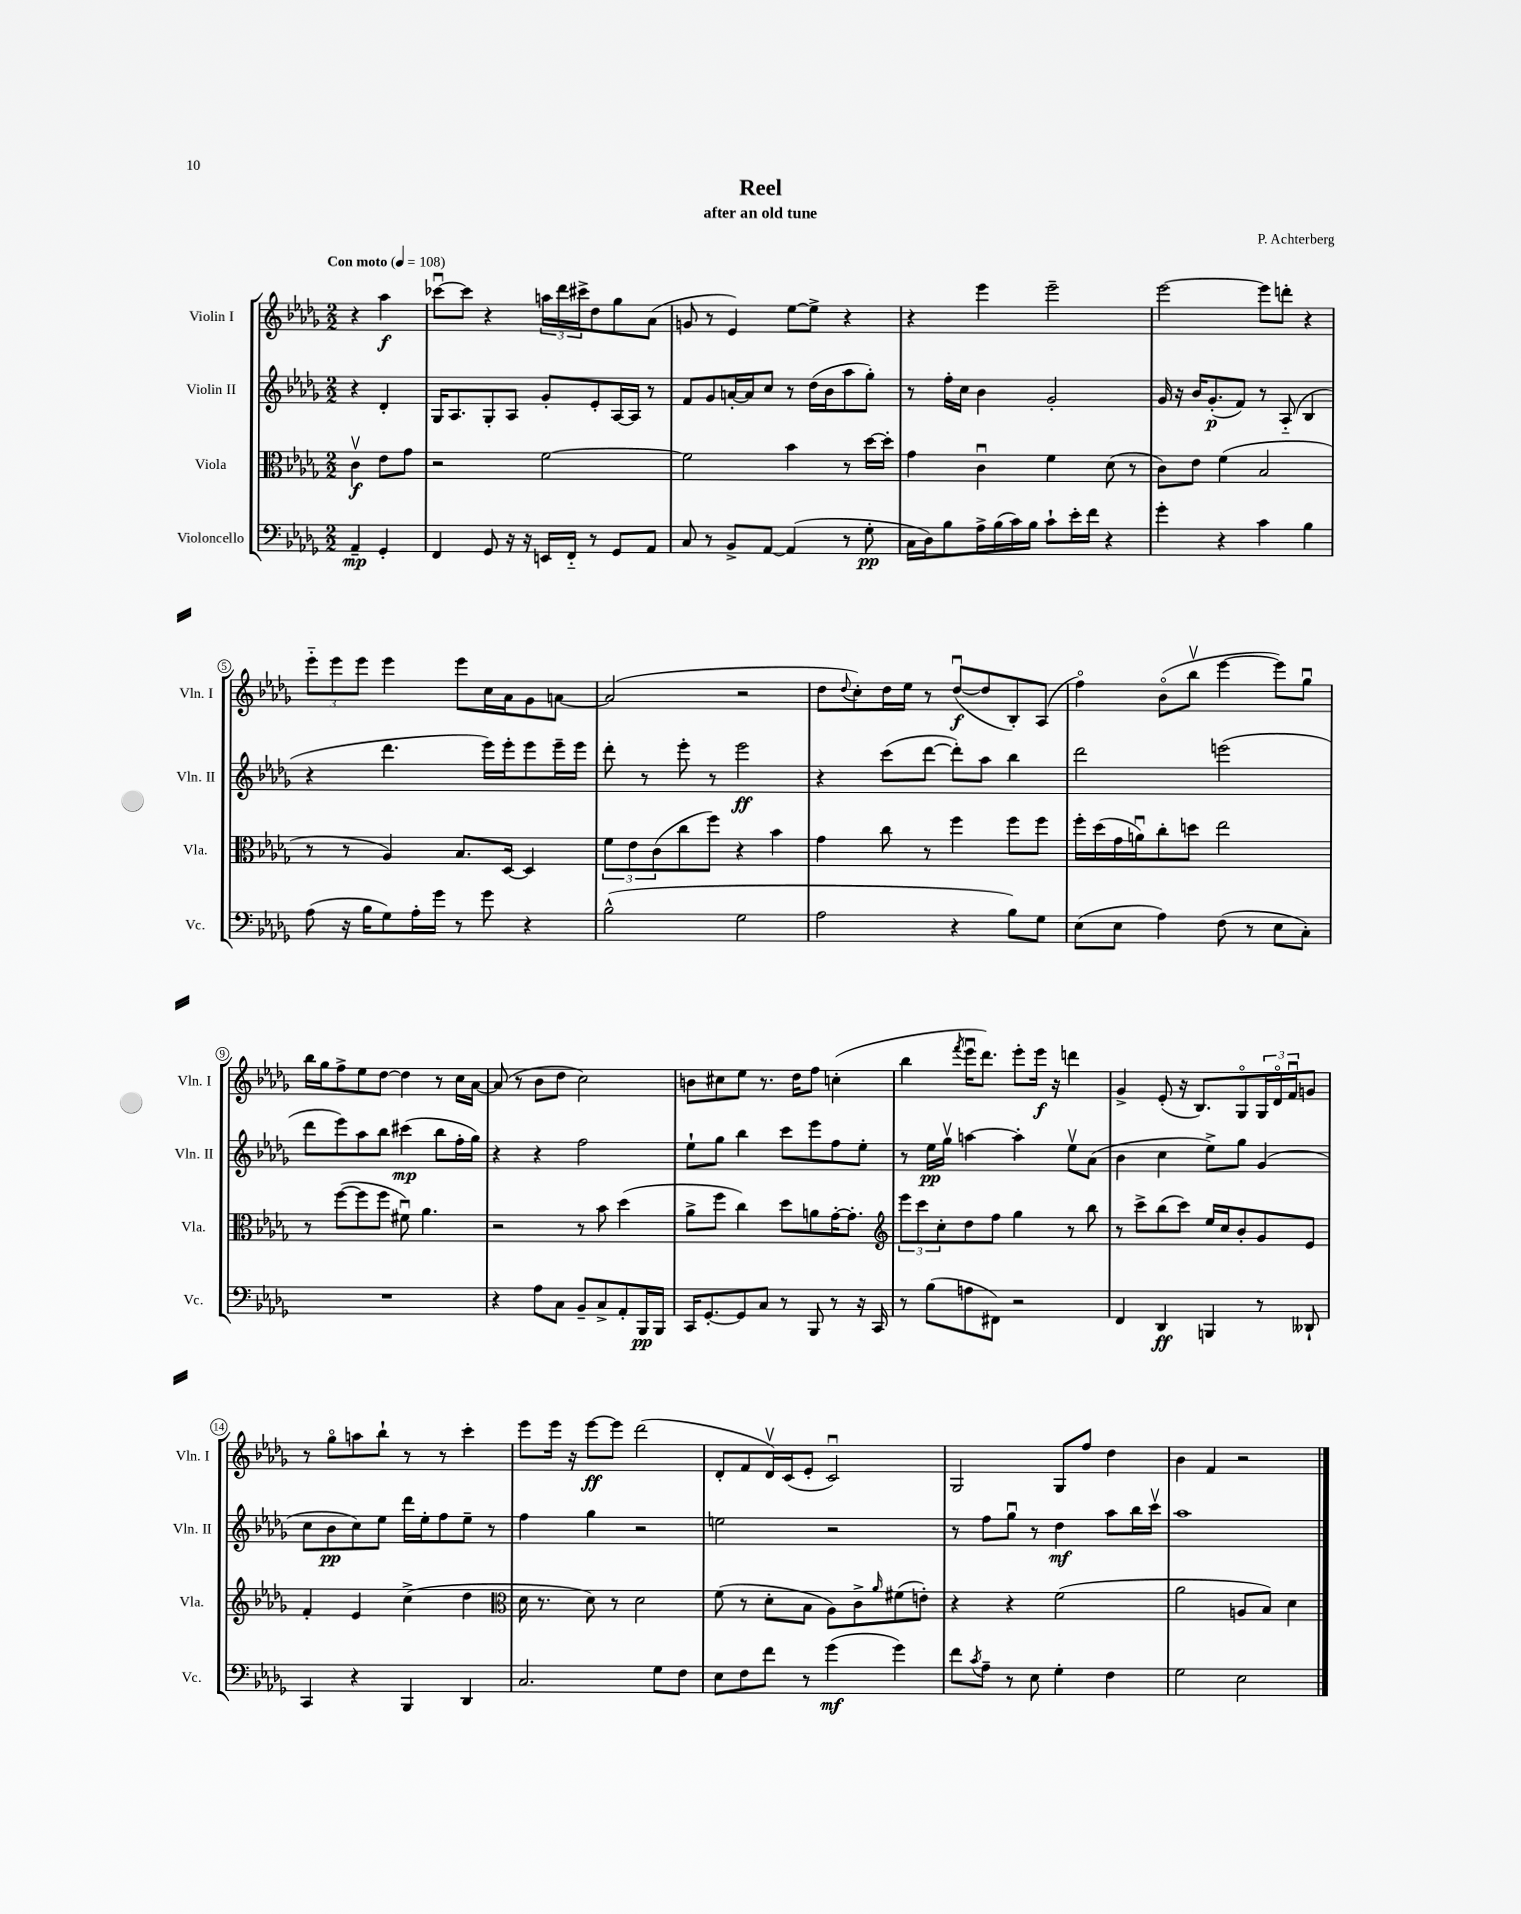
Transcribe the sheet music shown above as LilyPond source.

\header { title = "Reel" composer = "P. Achterberg" subtitle = "after an old tune" }
<<
\new StaffGroup <<
\new Staff = "s0" \with { instrumentName = "Violin I" shortInstrumentName = "Vln. I" } {
    \clef treble \key des \major \numericTimeSignature \time 2/2 \partial 2 \tempo "Con moto" 4 = 108
    r4 aes''4\f |
    ces'''8~\downbow ces'''8 r4 \tuplet 3/2 { a''16 des'''16 cis'''16-> } des''8 ges''8 aes'8( |
    g'8 r8 ees'4) ees''8~ ees''8-> r4 |
    r4 ees'''4 ees'''2-- |
    ees'''2~ ees'''8 d'''8-. r4 |
    \tuplet 3/2 { ees'''8-_ ees'''8 ees'''8 } ees'''4 ees'''8 c''16 aes'16 ges'8 a'8~ |
    a'2( r2 |
    des''8 \appoggiatura { des''8 } c''8-.) des''16 ees''16 r8 des''8~\downbow\f( des''8 bes8-.) aes8( |
    f''4\flageolet) bes'8\flageolet( bes''8\upbow ees'''4~ ees'''8) ges''8\downbow |
    bes''16 ges''16 f''8-> ees''8 des''8~ des''4 r8 c''16 aes'16~ |
    aes'8( r8 bes'8 des''8 c''2) |
    b'8 cis''8 ees''8 r8. des''16 f''8 c''4-.( |
    bes''4 \acciaccatura { f'''8 } ees'''16\downbow des'''8.) ees'''8-. ees'''16\f r16 d'''4 |
    ges'4-> ees'8-.( r16 bes8.) ges8\flageolet \tuplet 3/2 { ges16 des'16\flageolet f'16\downbow } g'8 |
    r8 ges''8\flageolet a''8 bes''8-! r8 r8 c'''4-. |
    ees'''8 ees'''16 r16 ees'''8~\ff ees'''8 des'''2( |
    des'8-. f'8 des'16\upbow) c'16( ees'8-. c'2\downbow) |
    ges2 ges8 f''8 des''4 |
    bes'4 f'4 r2 \bar "|." |
}
\new Staff = "s1" \with { instrumentName = "Violin II" shortInstrumentName = "Vln. II" } {
    \clef treble \key des \major \numericTimeSignature \time 2/2 \partial 2
    r4 des'4-. |
    ges16 aes8. ges8-. aes8 ges'8-. ees'8-. aes16~ aes16 r8 |
    f'8 ges'8 a'16~-. a'16 c''8 r8 des''16( bes'16 aes''8 ges''8-.) |
    r8 f''16-. c''16 bes'4 ges'2-. |
    ges'16 r16 bes'16 ges'8.-.\p( f'8) r8 aes8-_( bes4 |
    r4 des'''4. ees'''16) ees'''16-. ees'''8 ees'''16-- ees'''16 |
    des'''8-. r8 ees'''8-. r8 ees'''2\ff |
    r4 c'''8( des'''8~ des'''8-.) aes''8 bes''4 |
    des'''2 e'''2( |
    des'''8 ees'''8) aes''8 bes''8 cis'''4\mp( bes''8 f''16-. ges''16) |
    r4 r4 f''2 |
    ees''8-! ges''8 bes''4 c'''8 ees'''8 f''8 ees''8-. |
    r8 ees''16\pp ges''16\upbow a''4~ a''4-. ees''8\upbow aes'8( |
    bes'4 c''4 ees''8->) ges''8 ges'4( |
    c''8 bes'8\pp c''8) ees''8 des'''16 ees''16-. f''8 ees''8-- r8 |
    f''4 ges''4 r2 |
    e''2 r2 |
    r8 f''8 ges''8\downbow r8 des''4\mf aes''8 bes''16 c'''16\upbow |
    aes''1 \bar "|." |
}
\new Staff = "s2" \with { instrumentName = "Viola" shortInstrumentName = "Vla." } {
    \clef alto \key des \major \numericTimeSignature \time 2/2 \partial 2
    c'4\upbow\f ees'8 ges'8 |
    r2 f'2~ |
    f'2 bes'4 r8 des''16~ des''16-. |
    ges'4 c'4\downbow f'4 des'8( r8 |
    c'8) ees'8 f'4( bes2 |
    r8 r8 aes4) bes8. des16~ des4 |
    \tuplet 3/2 { f'8 ees'8 c'8( } c''8 f''8) r4 bes'4 |
    ges'4 c''8 r8 f''4 f''8 f''8 |
    f''16-. des''16( ges'16 a'16\downbow) c''8-. d''8 ees''2 |
    r8 f''8~( f''8 f''8 fis'8\downbow) aes'4. |
    r2 r8 bes'8 des''4( |
    aes'8-> f''8 c''4) des''8 a'8 ges'16~-. ges'8.-. |
    \clef treble \tuplet 3/2 { ees'''8 c'''8 c''8-. } des''8 f''8 ges''4 r8 bes''8 |
    r8 c'''8-> bes''8( c'''8) ees''16 c''16 bes'8-. ges'8 ees'8 |
    f'4-. ees'4 c''4->( des''4 |
    \clef alto des'16 r8. des'8) r8 des'2 |
    f'8( r8 des'8-. bes8 aes8) c'8-> \grace { aes'16 } fis'8( e'8-.) |
    r4 r4 f'2( |
    aes'2 a8 bes8) des'4 \bar "|." |
}
\new Staff = "s3" \with { instrumentName = "Violoncello" shortInstrumentName = "Vc." } {
    \clef bass \key des \major \numericTimeSignature \time 2/2 \partial 2
    aes,4--\mp ges,4-. |
    f,4 ges,8 r16 r16 e,16 f,16-_ r8 ges,8 aes,8 |
    c8 r8 bes,8-> aes,8~ aes,4( r8 ges8-.\pp |
    c16 des16) bes8 aes16-> bes16( c'16) bes16 c'8-! ees'16-. f'16 r4 |
    ges'4-. r4 c'4 bes4 |
    aes8( r16 bes16 ges8) aes16-. ges'16 r8 ges'8 r4 |
    bes2-^( ges2 |
    aes2 r4 bes8) ges8 |
    ees8( ees8 aes4) f8( r8 ees8 c8-.) |
    R1 |
    r4 aes8 c8 bes,8-- c8-> aes,8-. bes,,16\pp bes,,16 |
    c,16 ges,8.~-. ges,8 c8 r8 bes,,8 r8 r16 c,16 |
    r8 bes8( a8 fis,8) r2 |
    f,4 des,4\ff b,,4 r8 deses,8-! |
    c,4 r4 bes,,4 des,4 |
    c2. ges8 f8 |
    ees8 f8 f'8 r8 ges'4\mf( ges'4) |
    f'8 \acciaccatura { c'8 } aes8-- r8 ees8 ges4-. f4 |
    ges2 ees2 \bar "|." |
}
>>
>>
\layout { \context { \Score \override BarNumber.stencil = #(make-stencil-circler 0.1 0.3 ly:text-interface::print) } }
